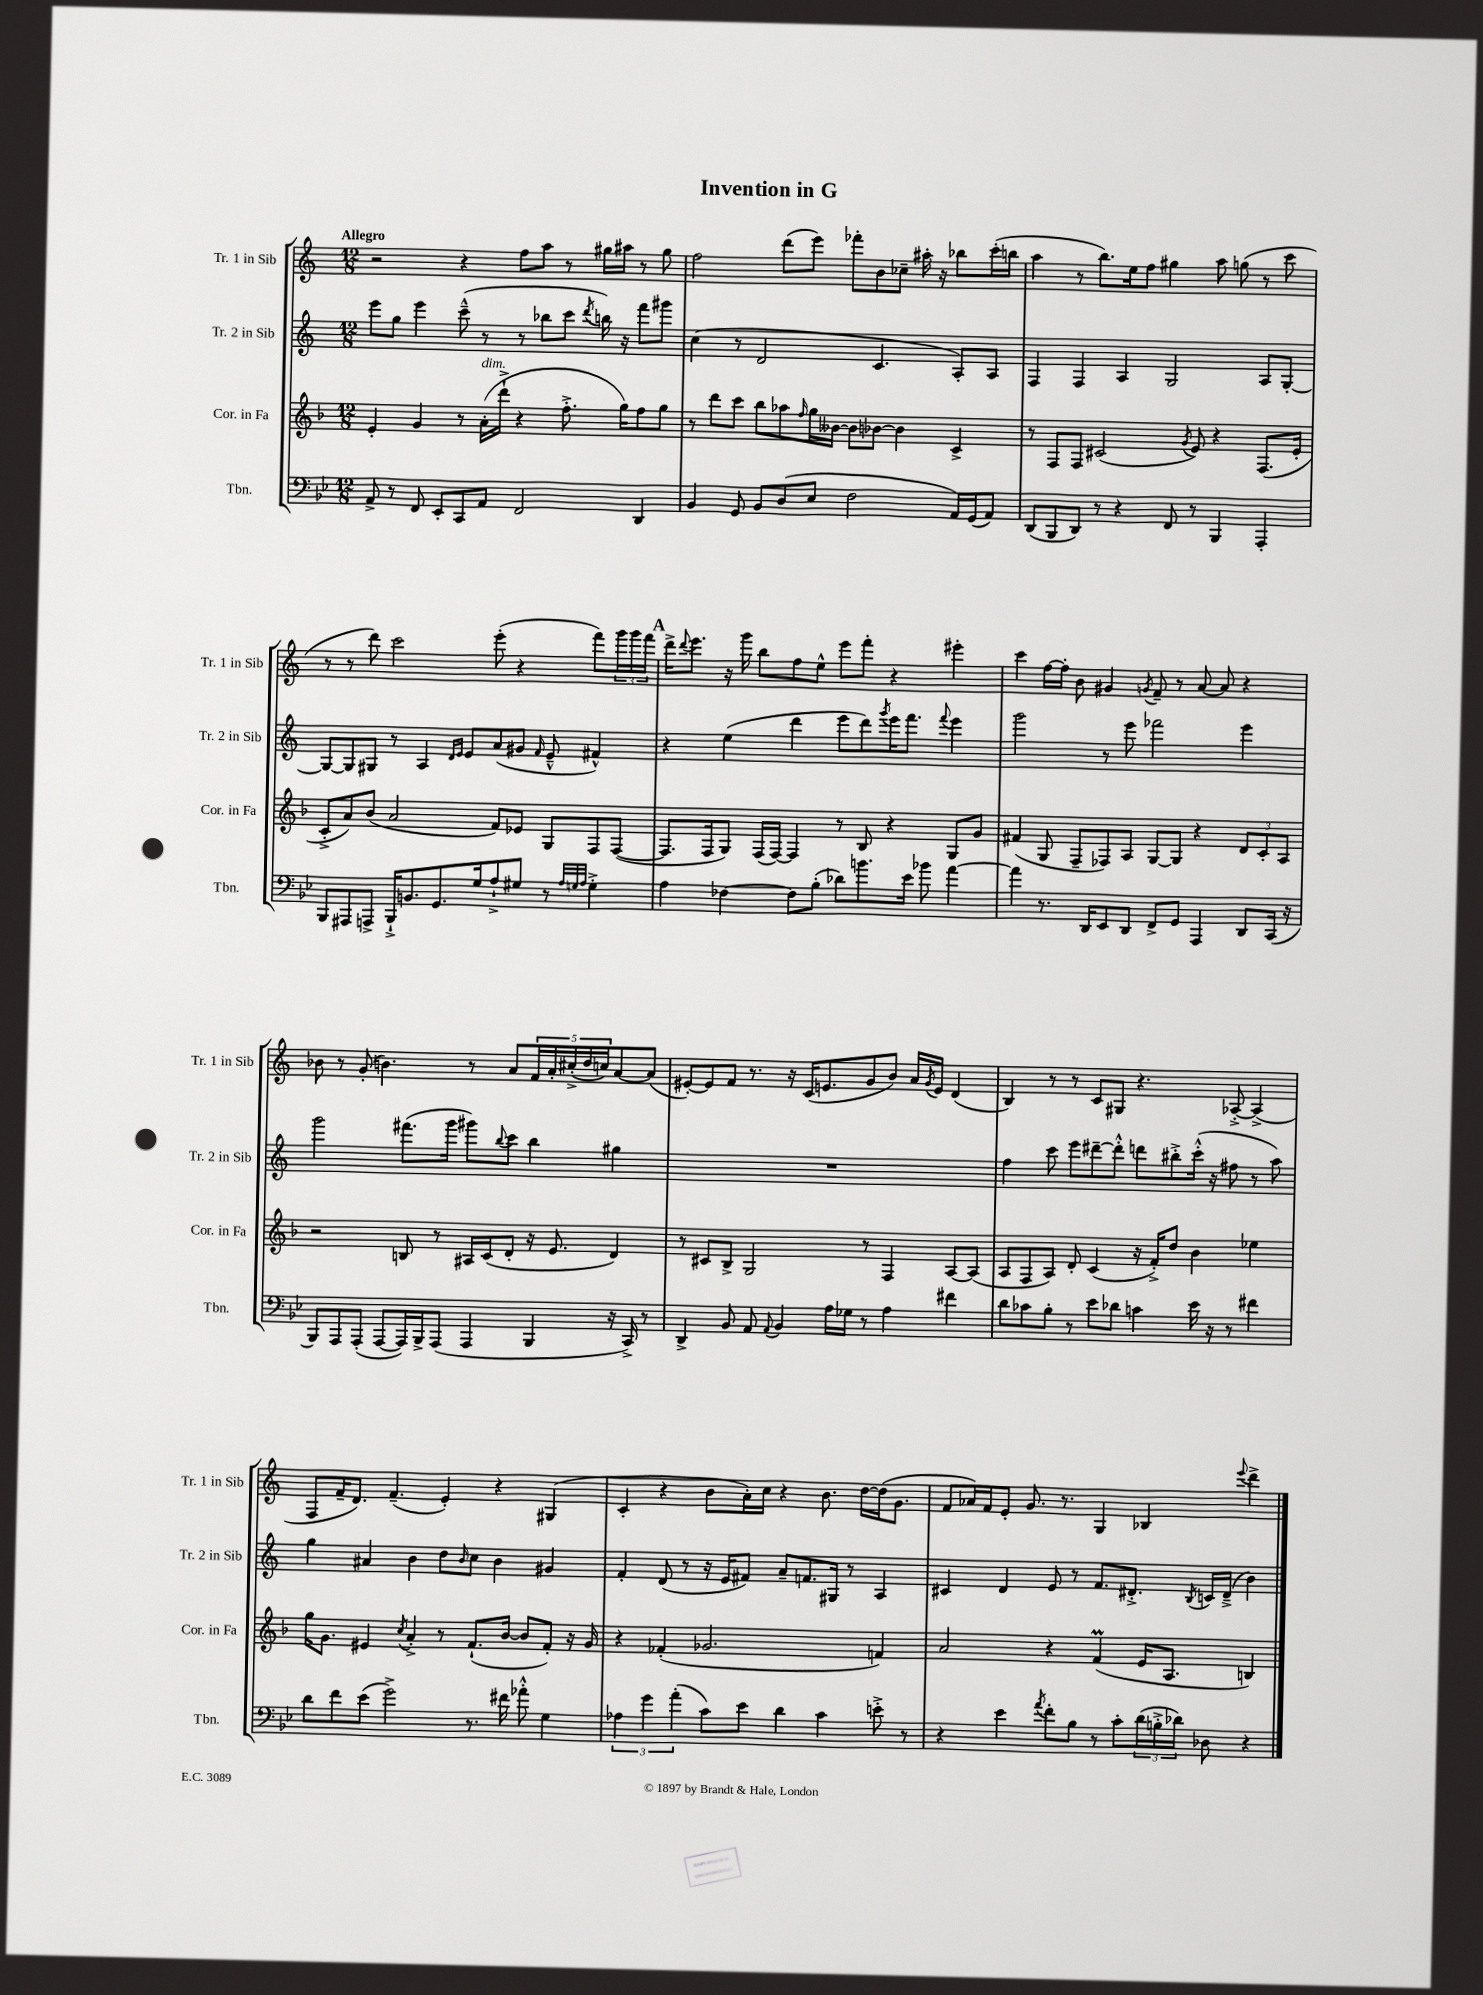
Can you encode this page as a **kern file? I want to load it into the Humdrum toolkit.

**kern	**kern	**kern	**kern
*staff4	*staff3	*staff2	*staff1
*clefF4	*clefG2	*clefG2	*clefG2
*k[b-e-]	*k[b-]	*k[]	*k[]
*M12/8	*M12/8	*M12/8	*M12/8
8AA^	4e'	8eee	2r
8r	.	8gg	.
8FF	4g	4eee	.
8EE-'	.	.	.
8CC	8r	(8ccc~^^	4r
8AA	(16a'	8r	.
.	16ddd`^	.	.
2FF	4r	8r	8ff
.	.	8bb-	8aa
.	8.ff'^	8ccc	8r
.	.	8qddd	.
.	.	16bb)	16gg#
.	16gg)	16r	16aa#
4DD	8ff	8fff	8r
.	8gg	8ggg#	8gg#
=	=	=	=
4BB-	8r	(4cc	2ff
.	8ddd	.	.
8GG	8ccc	8r	.
8BB-	8bb-	2d	.
(8D	8aa-	.	(8ddd
.	16qqff	.	.
8E-	16gg	.	8eee)
.	[16b--	.	.
2F	8b--]	.	8fff-'
.	[8b-	4.c	8b
.	4b-]	.	8cc-~
.	.	.	16aa#'
.	.	.	16r
16AA)	4c^	8A')	8bb-
(16GG	.	.	.
8AA)	.	8A	(16ccc'
.	.	.	16bb
=	=	=	=
(8DD	8r	4F	4aa
8BBB-	8F	.	.
8DD)	8F	4F	8r
8r	(2c#	.	8.bb)
4r	.	4A	.
.	.	.	16ee
.	.	.	8ff
8FF	.	2G	4gg#
.	8qg	.	.
8r	8e)	.	.
4BBB-	4r	.	8aa
.	.	.	(8gg
4AAA'	(8.F	8A	8r
.	.	[8G'	8ccc
.	16e'	.	.
=	=	=	=
8BBB-	8c'^	8G_	8r
8AAA#	8a)	8G]	8r
8AAA^	(8b-	8G#	8ddd)
16BBB-`^	2a	8r	2ccc
8.BB	.	.	.
.	.	4A	.
8.GG	.	.	.
.	.	16qqd	.
.	.	16qqe	.
.	.	8e	.
16G	.	.	.
8A`^	8f)	(8a	(8eee'
8G#	8e-	8g#	4r
.	.	16qqf	.
8r	8G	8e~^^	.
32qqA	.	.	.
32qqG	.	.	.
32qqA	.	.	.
4G'^	8F	4f#^^)	8fff)
.	([8F	.	24ggg
.	.	.	24ggg
.	.	.	24fff
=	=	=	=
4A	8.F]	4r	16ddd^
.	.	.	8qqddd
.	.	.	8.eee
.	16F	.	.
[4F-	8G)	(4ee	16r
.	.	.	16ggg
.	(16F	.	8bb
.	[16F)	.	.
8F-]	4F]	4ddd	8ff
(8B-'	.	.	8ee^^
8d-)	8r	8eee	8eee
8.b	8B-	8ddd)	8fff'
.	.	8qggg	.
.	4r	16eee	4r
16e-	.	8.fff	.
8b-	.	.	.
.	.	8qqfff	.
[4a	8G	4eee	4eee#'
.	8g	.	.
=	=	=	=
4a]	(4f#	2ggg	4ccc
8.r	8G	.	[16ff
.	.	.	16ff']
.	8F~	.	8b
16DD	.	.	.
8EE-	8F-)	8r	4g#
8DD	8A	8eee	.
.	.	.	8qg
8FF^	[8G	2fff-	8f~
8GG	8G]	.	8r
4AAA	4r	.	[8a
.	.	.	8a]
8DD	12d	4eee	4r
.	12c'	.	.
(16CC	.	.	.
.	12A	.	.
16r	.	.	.
=	=	=	=
8BBB-)	2r	2ggg	8b-
8AAA	.	.	8r
(8AAA'	.	.	(8g'
[8AAA	.	.	4.b)
16AAA])	8B	(8.fff#	.
16BBB-^	.	.	.
(8AAA	8r	.	.
.	.	16ggg	.
4AAA	16A#	8ggg#)	8r
.	(16c	.	.
.	.	8qqbb	.
.	8d'	8ccc	8a
4BBB-	16r	4bb	20f
.	.	.	20a'
.	8.e	.	.
.	.	.	(20cc#'^
.	.	.	20dd
.	.	.	20cc)
16r	4d)	4gg#	[8a
16CC^)	.	.	.
8r	.	.	(8a]
=	=	=	=
4DD^	8r	1.r	[8e#')
.	8c#	.	8e#]
8BB-	8B-^	.	8f
8AA	2G	.	8.r
8qqAA	.	.	.
4BB-	.	.	.
.	.	.	16r
.	.	.	(16c
.	.	.	8.e
16A	.	.	.
16G-	.	.	.
8r	8r	.	8g
4A	4F	.	8b)
.	.	.	16a
.	.	.	8qg
.	.	.	16e
4f#	[8A	.	(4d
.	(8A]	.	.
=	=	=	=
8d	8A	4ff	4B)
8c-	8F	.	.
8B-'	8A)	8ccc	8r
8r	8d'	8eee	8r
8e-	(4c	[8ddd#~	8c
8d-	.	8ddd#'^^]	8G#
4c	16r	8ddd	4.r
.	16f'^)	.	.
.	8dd	8bb#'^	.
16e-	4b-	(16ccc'^^	.
16r	.	16r	.
8r	.	8ff#	[8A-'^
4f#	4ee-	8r	(4A-^]
.	.	8aa)	.
=	=	=	=
8d	16gg	4gg	8F
.	8.g	.	.
8f	.	.	16f~
.	.	.	8.d)
(8e-	4e#	4a#	.
2g^)	.	.	(4.f~
.	8qcc	.	.
.	4a'^	4b	.
.	8r	8dd	4e')
.	.	16qqb	.
8.r	(8.f`	8cc	.
.	.	4b	4r
16f#	[16b-	.	.
8a-'^^	8b-]	.	.
4G	8f')	4g#	(4G#
.	16r	.	.
.	16g	.	.
=	=	=	=
6A-	4r	4f'	4c'
6g	.	.	.
.	(4f-'	(8d	4r
(6a'	.	.	.
.	.	8r	.
8c)	2.g-	16r	8b
.	.	16e	.
8e-	.	8f#)	16a')
.	.	.	16cc
4d	.	8a~	4r
.	.	8.f	.
4c	.	.	8.b
.	.	16G#	.
.	.	8r	.
.	.	.	[16dd
8e'^	4f)	4A	(16dd]
.	.	.	8.g
8r	.	.	.
=	=	=	=
4r	2a	4c#	8f
.	.	.	16a-)
.	.	.	16f
4e-	.	4d	8e'
.	.	.	8.g
8qa	.	.	.
8f'	4r	8e	.
.	.	.	8.r
8B-	.	8r	.
8r	(4f	8.f	4G
8c'	.	.	.
.	.	8.d#'^	.
(24d	16e	.	4B-
24B'^	.	.	.
.	8.A	.	.
24d-)	.	.	.
.	.	8qB	.
8D-	.	16c	.
.	.	(16d#~^	.
.	.	.	8qqeee
4r	4B)	4b)	4ddd^
==	==	==	==
*-	*-	*-	*-
